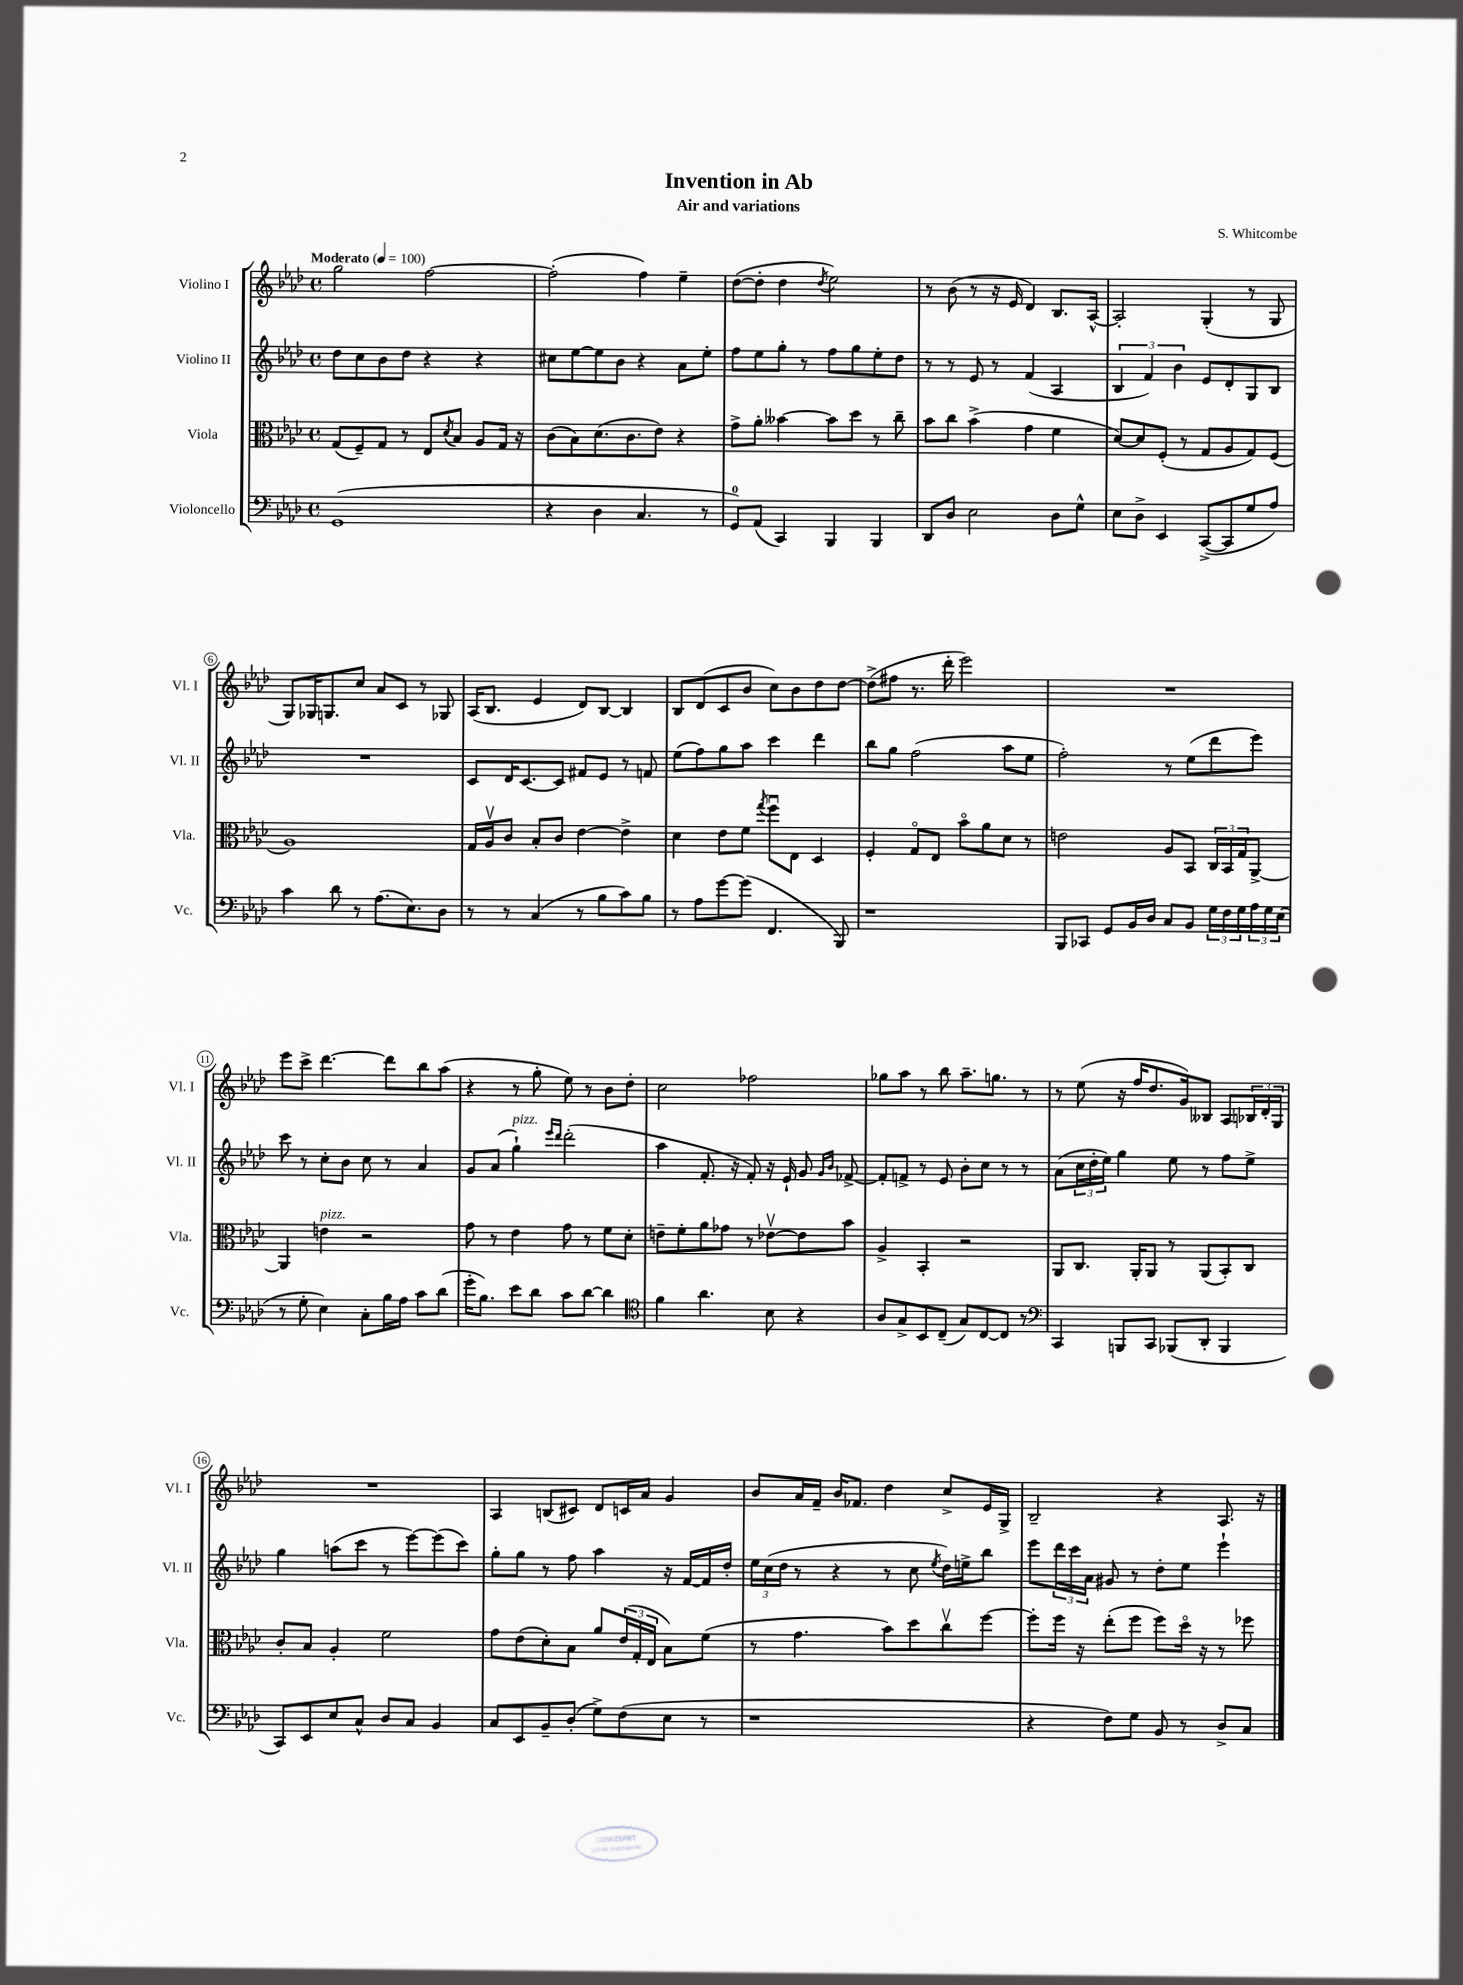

**kern	**kern	**kern	**kern
*staff4	*staff3	*staff2	*staff1
*clefF4	*clefC3	*clefG2	*clefG2
*k[b-e-a-d-]	*k[b-e-a-d-]	*k[b-e-a-d-]	*k[b-e-a-d-]
*M4/4	*M4/4	*M4/4	*M4/4
*met(c)	*met(c)	*met(c)	*met(c)
*MM100	*MM100	*MM100	*MM100
(1GG	(8G/L	8dd-\L	2gg\
.	8F~/)	8cc\	.
.	8G/J	8b-\	.
.	8r	8dd-\J	.
.	8E-/L	4r	[2ff\
.	8qd-/	.	.
.	8B-/J	.	.
.	8A-/L	4r	.
.	16G/Jk	.	.
.	16r	.	.
=	=	=	=
4r	(8c\L	8cc#\L	(2ff'\]
.	8B-\)	[8ee-\	.
4D-\	(8.d-\	8ee-\]	.
.	.	8b-\J	.
.	8.c\	.	.
4.C/	.	4r	4ff\)
.	8e-\J)	.	.
.	4r	8a-\L	4ee-~\
8r	.	8ee-'\J	.
=	=	=	=
8GG/L)	8g^\L	8ff\L	([8dd-\L
(8AA-/J	8a-'\J	8ee-\	8dd-'\]J
4CC/)	[4b--\	8gg'\J	4dd-\
.	.	8r	.
.	.	.	8qdd-/
4BBB-/	8b--\]L	8ff\L	2ee-\)
.	8dd-\J	8gg\	.
4BBB-/	8r	8ee-'\	.
.	8cc~\	8dd-\J	.
=	=	=	=
8DD-/L	8b-\L	8r	8r
8D-/J	8cc\J	8r	(8b-\
2E-\	(4b-^\	8e-/	8r
.	.	8r	16r
.	.	.	16e-/
.	4g\	(4f/	4d-/)
8D-\L	4f\	4A-/	8.B-/L
8G^^\J	.	.	.
.	.	.	[16A-^^/Jk
=	=	=	=
8E-\L	[8d-/L)	6B-/	2A-'/]
8D-^\J	8d-/]	.	.
.	.	6f/)	.
4EE-/	(8F'/J	.	.
.	.	6b-\	.
.	8r	.	.
([8CC^/L	8G/L	8e-/L	(4G'/
8CC/]	8A-/	8d-'/	.
8G/	8G/)	8G/	8r
8A-/J)	(8F/J	8B-/J	8G/
=	=	=	=
4c\	1A-)	1r	8G/L)
.	.	.	16G-/K
.	.	.	8.G/
8d-\	.	.	.
8r	.	.	8cc/J
(8.A-\L	.	.	8a-/L
.	.	.	8c/J
8.E-\)	.	.	.
.	.	.	8r
8D-\J	.	.	8G-/
=	=	=	=
8r	16G/LL	8c/L	(16A-/LK
.	16A-v/J	.	8.B-/J
8r	8c/J	16d-/K	.
.	.	[8.c/	.
(4C/	8B-'/L	.	4e-/
.	8c/J	8c/]J	.
8r	[4e-\	8f#/L	8d-/L)
8B-\L	.	8e-/J	[8B-/J
8c\)	4e-^\]	8r	4B-/]
8B-\J	.	8f/	.
=	=	=	=
8r	4d-\	(8ee-\L	8B-/L
8A-\L	.	8ff\)	(8d-/
[8g\	8e-\L	8gg\	8c/
(8g\]J	8f\J	8aa-\J	8b-/J
.	8qgg/	.	.
4.FF/	8ffu\L	4ccc\	8cc\L)
.	8E-\J	.	8b-\
.	4D-/	4ddd-\	8dd-\
8BBB-/)	.	.	[8dd-\J
=	=	=	=
1r	4F'/	8bb-\L	(8dd-^\]L
.	.	8gg\J	8ff#\J
.	8Go/L	(2ff\	8.r
.	8E-/J	.	.
.	.	.	16ddd-'\
.	8b-o\L	.	2eee-\)
.	8a-\	.	.
.	8d-\J	8aa-\L	.
.	8r	8ee-\J	.
=	=	=	=
8BBB-/L	2e\	2ff'\)	1r
8CC-/J	.	.	.
8GG/L	.	.	.
16BB-/L	.	.	.
16D-/JJ	.	.	.
8C/L	8A-/L	8r	.
8BB-/J	8BB-/J	(8ee-\L	.
24G\LL	24C/LL	8ddd-\	.
24F\	24BB-/	.	.
24G\	24G/J	.	.
24A-\	[8AA-^/J	8eee-\J)	.
24G\	.	.	.
(24E-\JJ	.	.	.
=	=	=	=
8r	4AA-/]	8ccc\	8eee-\L
8G'\	.	8r	8ccc^\J
4E-\)	4e\	8cc'\L	[4.ddd-\
.	.	8b-\J	.
8C'\L	2r	8cc\	.
16B-\L	.	8r	8ddd-\]L
16A-\JJ	.	.	.
8c\L	.	4a-/	8bb-\
(8d-\J	.	.	(8aa-\J
=	=	=	=
16g'\LK	8g\	8g/L	4r
8.B-\J)	.	.	.
.	8r	(8a-/J	.
8e-\L	4e-\	4gg`\)	8r
8d-\J	.	.	8gg'\
.	.	16qqeee-/LL	.
.	.	16qqddd-/JJ	.
8c\L	8g\	(2ddd-'\	8ee-\)
[8d-\J	8r	.	8r
4d-\]	8f\L	.	8b-\L
.	8d-'\J	.	8dd-'\J
=	=	=	=
*clefC4	*	*	*
4f\	8e~\L	4aa-\	2cc\
.	8f'\	.	.
4.a-\	8a-\	8.f'/	.
.	8g-\J	.	.
.	.	16r	.
.	8r	8f'/)	2ff-\
8B-\	[8e-v\L	16r	.
.	.	16e-`/	.
4r	8e-\]	8g/	.
.	.	16qqg/LL	.
.	.	16qqb-/JJ	.
.	8b-\J	[8f-^/	.
=	=	=	=
8A-/L	4A-^/	8f-'/]L	8gg-\L
8G^/	.	8f^/J	8aa-\J
8BB-/	4BB-'/	8r	8r
(8C~/J	.	8e-/	8bb-\
8G/L)	2r	8b-'\L	8.aa-~\L
[8C/	.	8cc\J	.
.	.	.	8.gg\J
8C/]J	.	8r	.
8r	.	8r	8r
=	=	=	=
*clefF4	*	*	*
4CC/	8AA-/L	(8a-\L	8r
.	8.C/J	24cc\L	(8ee-\
.	.	24dd-'\	.
.	.	24ee-\JJ)	.
8BBB/L	.	4gg\	16r
.	16AA-'/LK	.	16ff/LK
8CC/J	8AA-/J	.	8.dd-/
(8BBB-/L	8r	8ee-\	.
.	.	.	16g/k)
8DD-'/J	(8AA-/L	8r	8B--/J
4BBB-/	8BB-'/)	8ff\L	8A-/L
.	8C/J	8ee-^\J	24B-/L
.	.	.	24d-'/
.	.	.	24G/JJ
=	=	=	=
8CC/L)	8c'/L	4gg\	1r
8EE-/	8B-/J	.	.
8E-/	4A-'/	(8aa\L	.
8C^^/J	.	8ccc\J	.
8D-/L	2f\	8r	.
8C/J	.	[8eee-\L)	.
4BB-/	.	(8eee-\]	.
.	.	8ccc\J)	.
=	=	=	=
8C/L	8g\L	8gg'\L	4A-/
8EE-/	(8e-\	8gg\J	.
8BB-~/	8d-'\)	8r	(8B/L
(8D-'/J	8B-\J	8ff\	8c#/J)
8G^\L)	8a-/L	4aa-\	8d-/L
(8F\	(24e-/L	.	16c/L
.	24G'/	.	.
.	.	.	16a-/JJ
.	24E-/JJ	.	.
8E-\J	8B-\L)	16r	4g/
.	.	[16f/LL	.
8r	(8f\J	16f/]	.
.	.	16dd-'/JJ	.
=	=	=	=
1r	8r	24ee-\LL	8b-/L
.	.	(24cc\	.
.	.	24dd-\JJ	.
.	4.g\	8r	16a-/L
.	.	.	16f~/JJ
.	.	4r	16b-/LK
.	.	.	8.f-/J
.	8b-\L)	8r	4dd-\
.	8dd-\	8cc\	.
.	.	8qee-/	.
.	8ccv\	16dd-\LL)	8cc^/L
.	.	16ee^\J	.
.	[8ff\J	8bb-\J	16e-/L
.	.	.	16G^/JJ
=	=	=	=
4r	8ff'\]L	8eee-\L	2B-~/
.	16ff\Jk	24ddd-\L	.
.	.	24ccc\	.
.	16r	.	.
.	.	24a-\JJ	.
8F\L)	(8ee-'\L	8g#/	.
8G\J	8ff\J	8r	.
8BB-/	8ff\L)	8dd-'\L	4r
8r	16dd-o\Jk	8ee-\J	.
.	16r	.	.
8D-^/L	8r	4eee-`\	8.A-/
8C/J	8ff-\	.	.
.	.	.	16r
==	==	==	==
*-	*-	*-	*-
